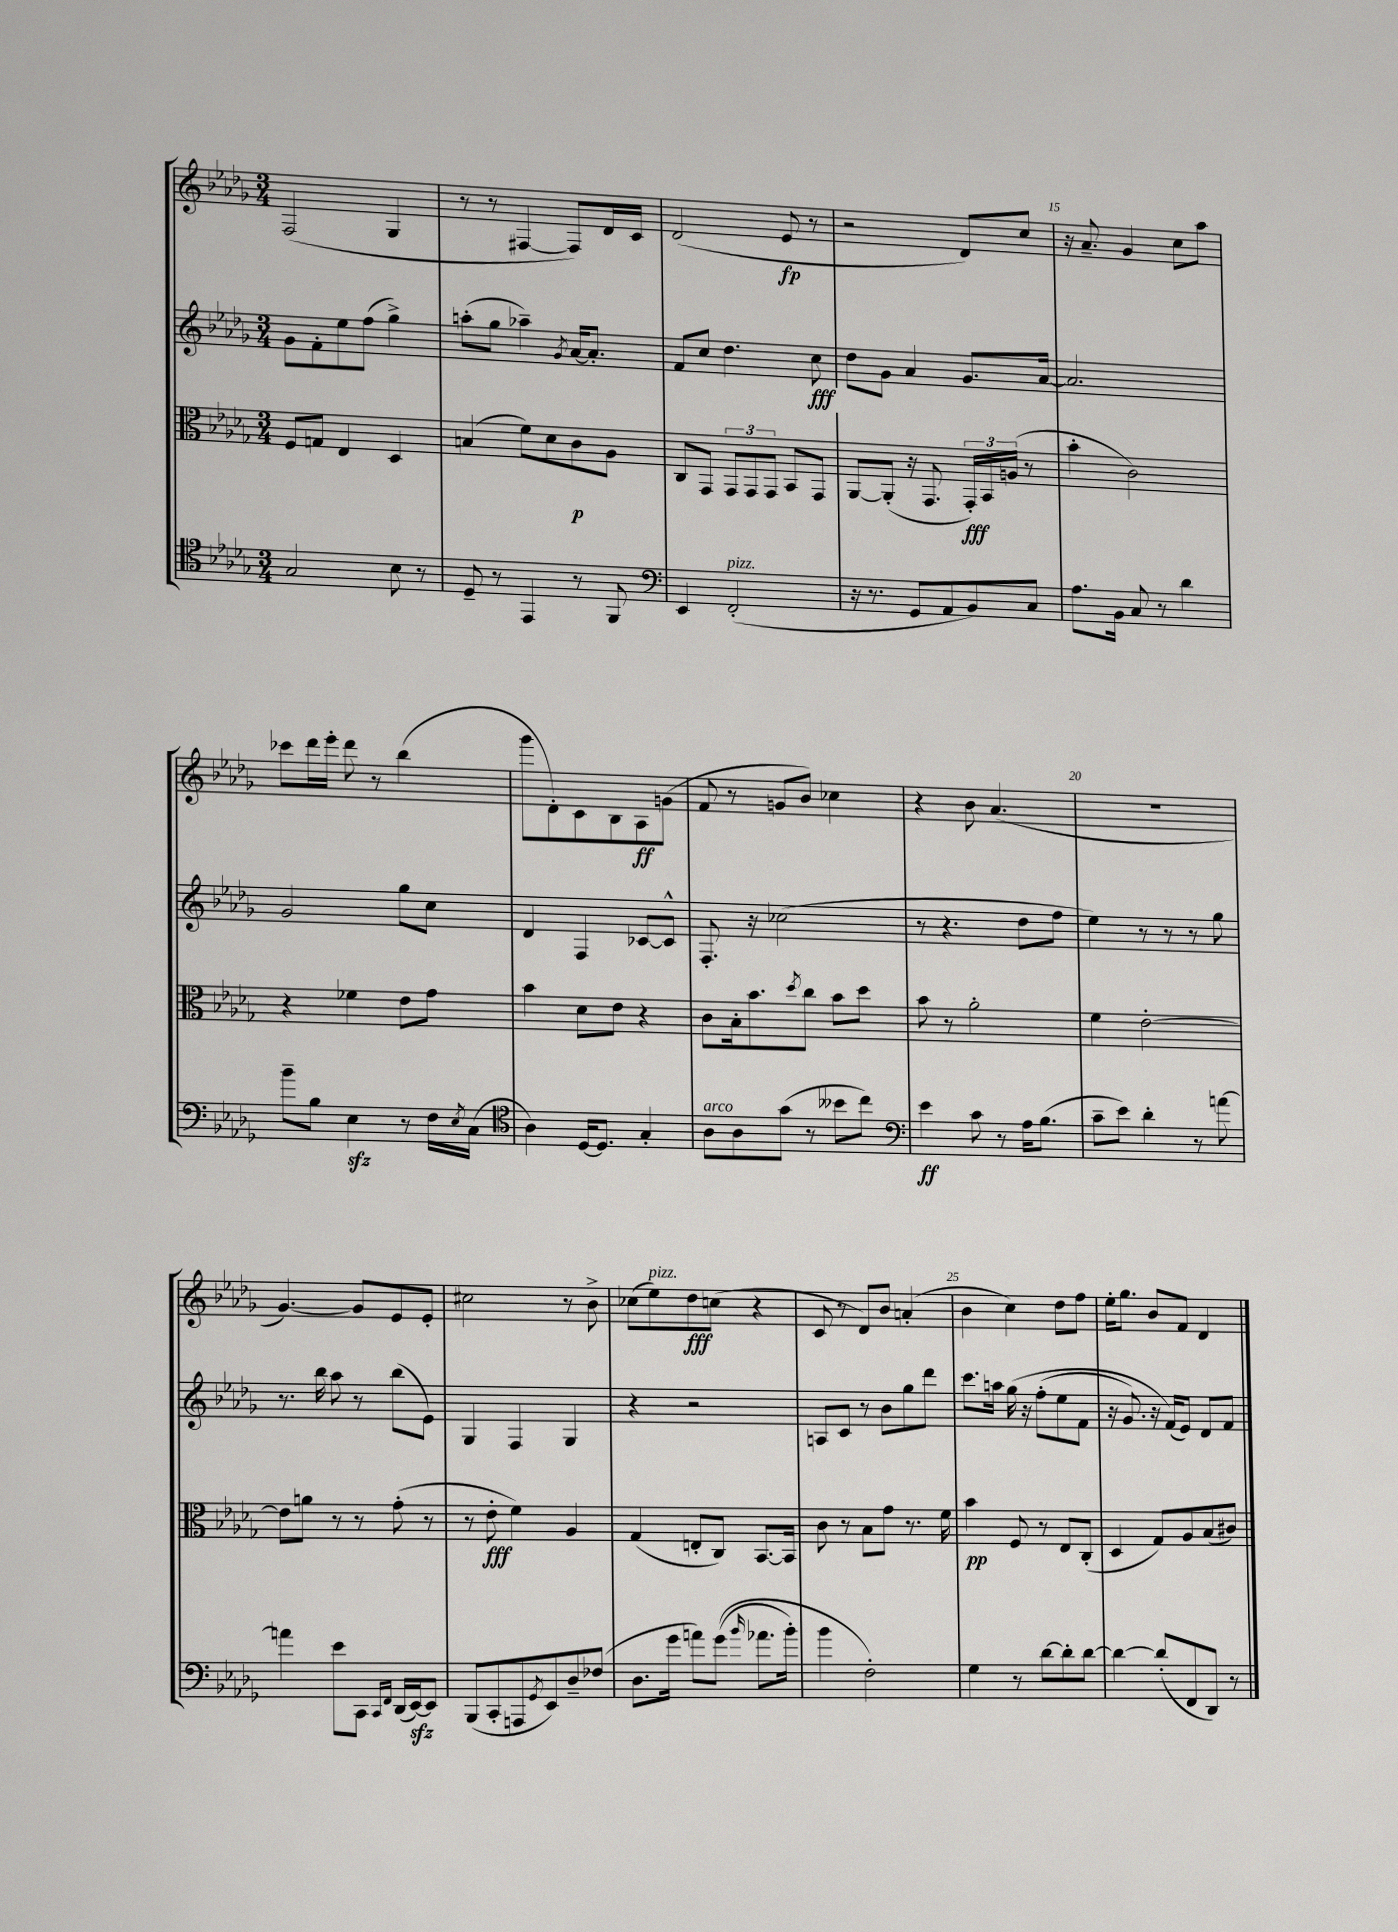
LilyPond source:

<<
\new StaffGroup <<
\new Staff = "s0" {
    \clef treble \key des \major \numericTimeSignature \time 3/4
    f2( ges4 |
    r8 r8 fis4~ fis8) des'16 c'16 |
    des'2( ees'8\fp r8 |
    r2 des'8) c''8 |
    r16 aes'8.-- ges'4 c''8 aes''8 |
    ces'''8 des'''16 ees'''16-. des'''8 r8 bes''4( |
    ges'''8 des'8-.) c'8 bes8 aes8\ff g'8( |
    f'8 r8 g'8 bes'8) ces''4 |
    r4 bes'8 aes'4.( |
    R2. |
    ges'4.~) ges'8 ees'8 ees'8-. |
    cis''2 r8 bes'8-> |
    ces''8( ees''8^\markup { \italic "pizz." }) des''8\fff c''8( r4 |
    c'8 r8 des'8) bes'8 a'4-.( |
    bes'4 c''4) des''8 f''8 |
    ees''16-. ges''8. bes'8 f'8 des'4 \bar "|." |
}
\new Staff = "s1" {
    \clef treble \key des \major \numericTimeSignature \time 3/4
    ges'8 f'8-. ees''8 f''8( ges''4->) |
    a''8-.( ges''8 aes''4--) \acciaccatura { ges'8 } aes'16~ aes'8.-. |
    f'8 c''8 des''4. c''8\fff |
    des''8 ges'8 aes'4 ges'8. aes'16~ |
    aes'2. |
    ges'2 ges''8 c''8 |
    des'4 f4 ces'8~ ces'8-^ |
    f8.-. r16 ces''2( |
    r8 r4. des''8 f''8 |
    ees''4) r8 r8 r8 ges''8 |
    r8. bes''16 aes''8 r8 bes''8( ees'8) |
    ges4 f4 ges4 |
    r4 r2 |
    a8 c'8 r8 bes'8 ges''8 des'''8 |
    c'''8. a''16 ges''16\( r16 f''8-.( ees''8 f'8 |
    r16 ges'8.) r16 f'16(\) ees'8) des'8 f'8 \bar "|." |
}
\new Staff = "s2" {
    \clef alto \key des \major \numericTimeSignature \time 3/4
    f8 g8 ees4 des4 |
    b4( f'8) des'8 c'8\p aes8 |
    c8 ges,8 \tuplet 3/2 { ges,8 ges,8 ges,8 } bes,8 ges,8 |
    aes,8~ aes,8-.( r16 ges,8. \tuplet 3/2 { ges,16-.\fff) bes,16 a16( } r8 |
    bes'4-. c'2) |
    r4 fes'4 ees'8 ges'8 |
    bes'4 des'8 ees'8 r4 |
    c'8 bes16-. bes'8. \acciaccatura { des''8 } c''8 bes'8 des''8 |
    bes'8 r8 aes'2-. |
    f'4 ees'2~-. |
    ees'8 a'8 r8 r8 ges'8-.( r8 |
    r8 ees'8-.\fff f'4) aes4 |
    ges4( e8-. c8) bes,8.~ bes,16 |
    c'8 r8 bes8 ges'8 r8. f'16 |
    bes'4\pp f8 r8 ees8 c8-.( |
    des4 ges8) aes8 bes8( cis'8) \bar "|." |
}
\new Staff = "s3" {
    \clef tenor \key des \major \numericTimeSignature \time 3/4
    ges2 bes8 r8 |
    des8-- r8 ees,4 r8 f,8 |
    \clef bass ees,4 f,2-.^\markup { \italic "pizz." }( |
    r16 r8. ges,8 aes,8 bes,8) c8 |
    aes8. bes,16 c8 r8 des'4 |
    bes'8-- bes8 ees4\sfz r8 f16 \acciaccatura { ees8 } c16( |
    \clef tenor aes4) des16~ des8. ges4-. |
    aes8^\markup { \italic "arco" } aes8 ges'8( r8 beses'8 c''8) |
    \clef bass ees'4\ff c'8 r8 aes16 bes8.( |
    c'8-- ees'8) des'4-. r8 a'8~ |
    a'4 ees'8 c,8 \grace { c,16 f,16 } des,16( ees,16~\sfz) ees,8 |
    bes,,8( c,8-. a,,8 \acciaccatura { ges,8 } ees,8) des8-- fes8( |
    des8. ges'16 a'8) ges'8(\( \grace { bes'16 } aes'8. bes'16-.) |
    bes'4 f2-.\) |
    ges4 r8 des'8~ des'8-. des'8~ |
    des'4~ des'8-.( f,8 des,8) r8 \bar "|." |
}
>>
>>
\layout { \context { \Score currentBarNumber = #11 \override BarNumber.break-visibility = ##(#f #t #t) barNumberVisibility = #(every-nth-bar-number-visible 5) } }
